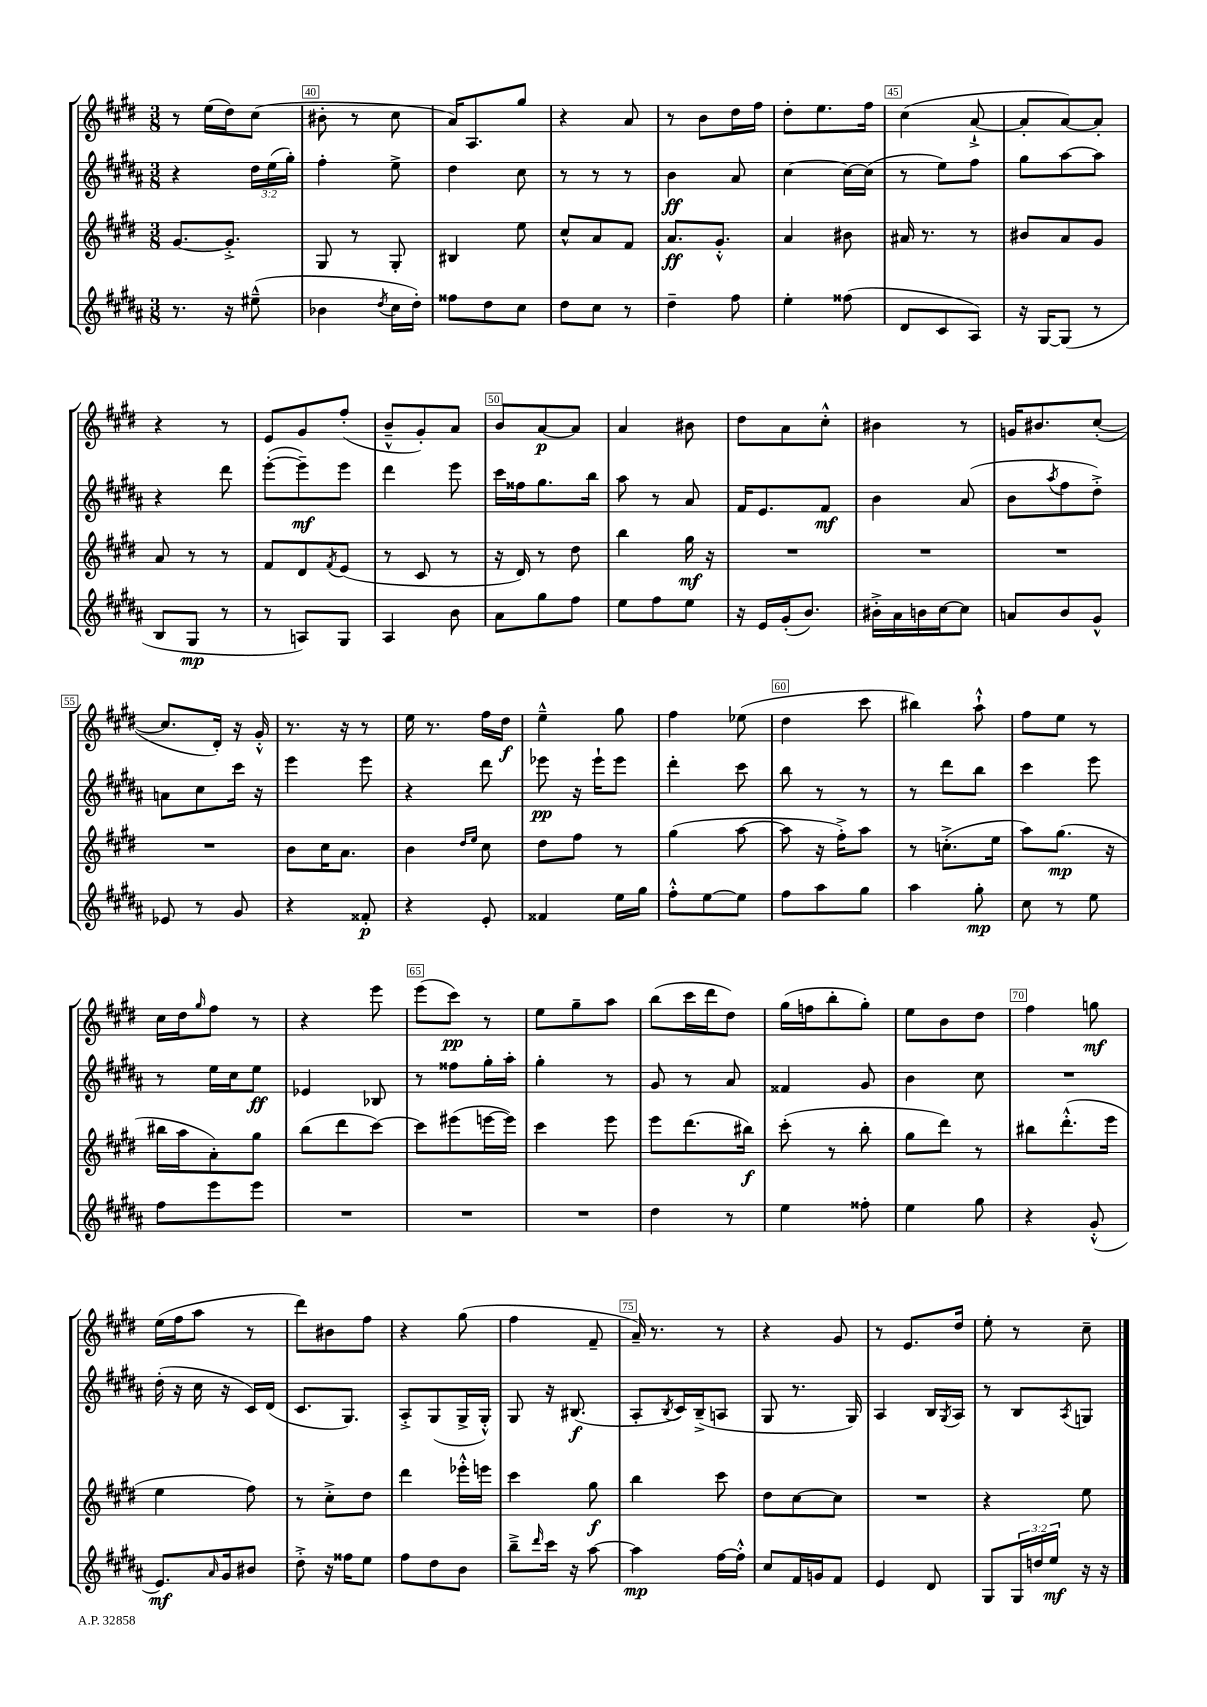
<<
\new StaffGroup <<
\new Staff = "s0" {
    \clef treble \key e \major \numericTimeSignature \time 3/8
    r8 e''16( dis''16) cis''8( |
    bis'8-. r8 cis''8 |
    a'16) a8. gis''8 |
    r4 a'8 |
    r8 b'8 dis''16 fis''16 |
    dis''8-. e''8. fis''16 |
    cis''4( a'8~-!-> |
    a'8-. a'8~) a'8-. |
    r4 r8 |
    e'8 gis'8 fis''8-.( |
    b'8---^ gis'8-.) a'8 |
    b'8 a'8~\p a'8 |
    a'4 bis'8 |
    dis''8 a'8 cis''8-.-^ |
    bis'4 r8 |
    g'16 bis'8. cis''8~-.( |
    cis''8. dis'16-.) r16 gis'16-.-^ |
    r8. r16 r8 |
    e''16 r8. fis''16 dis''16\f |
    e''4---^ gis''8 |
    fis''4 ees''8( |
    dis''4 cis'''8 |
    bis''4) a''8-!-^ |
    fis''8 e''8 r8 |
    cis''16 dis''16 \grace { gis''16 } fis''8 r8 |
    r4 e'''8 |
    e'''8( cis'''8\pp) r8 |
    e''8 gis''8-- a''8 |
    b''8( cis'''16 dis'''16 dis''8) |
    gis''16( f''16 b''8-. gis''8-.) |
    e''8 b'8 dis''8 |
    fis''4 g''8\mf |
    e''16( fis''16 a''8 r8 |
    dis'''8) bis'8 fis''8 |
    r4 gis''8( |
    fis''4 fis'8-- |
    a'16--) r8. r8 |
    r4 gis'8 |
    r8 e'8. dis''16 |
    e''8-. r8 cis''8-- \bar "|." |
}
\new Staff = "s1" {
    \clef treble \key b \major \numericTimeSignature \time 3/8 \override Staff.TupletNumber.text = #tuplet-number::calc-fraction-text
    r4 \tuplet 3/2 { dis''16 e''16( gis''16-.) } |
    fis''4-. e''8-> |
    dis''4 cis''8 |
    r8 r8 r8 |
    b'4\ff ais'8 |
    cis''4~ cis''16~ cis''16( |
    r8 e''8) fis''8 |
    gis''8 ais''8~ ais''8 |
    r4 dis'''8 |
    e'''8~-.( e'''8--\mf) e'''8 |
    dis'''4 e'''8 |
    cis'''16 fisis''16 gis''8. b''16 |
    ais''8 r8 ais'8 |
    fis'16 e'8. fis'8\mf |
    b'4 ais'8( |
    b'8 \acciaccatura { ais''8 } fis''8 dis''8-.->) |
    a'8 cis''8 cis'''16 r16 |
    e'''4 e'''8 |
    r4 dis'''8 |
    ees'''8\pp r16 ees'''16-! ees'''8 |
    dis'''4-. cis'''8 |
    b''8 r8 r8 |
    r8 dis'''8 b''8 |
    cis'''4 e'''8 |
    r8 e''16 cis''16 e''8\ff |
    ees'4 bes8 |
    r8 fisis''8 gis''16-. ais''16-. |
    gis''4-. r8 |
    gis'8 r8 ais'8 |
    fisis'4 gis'8 |
    b'4 cis''8 |
    R4. |
    dis''16-.( r16 cis''16 r16 cis'16) dis'16( |
    cis'8. gis8.) |
    ais8-.-> gis8( gis16-> gis16-.-^) |
    gis8 r16 bis8.\f( |
    ais8-. \acciaccatura { b8 } cis'16) b16--->( a8 |
    gis8 r8. gis16) |
    ais4 b16 \acciaccatura { gis8 } ais16 |
    r8 b8 \acciaccatura { ais8 } g8 \bar "|." |
}
\new Staff = "s2" {
    \clef treble \key e \major \numericTimeSignature \time 3/8
    gis'8.~ gis'8.-.-> |
    gis8 r8 gis8-. |
    bis4 e''8 |
    cis''8-^ a'8 fis'8 |
    a'8.\ff gis'8.-.-^ |
    a'4 bis'8 |
    ais'16 r8. r8 |
    bis'8 a'8 gis'8 |
    a'8 r8 r8 |
    fis'8 dis'8 \acciaccatura { fis'8 } e'8( |
    r8 cis'8 r8 |
    r16 dis'16) r8 dis''8 |
    b''4 gis''16\mf r16 |
    R4. |
    R4. |
    R4. |
    R4. |
    b'8 cis''16 a'8. |
    b'4 \grace { dis''16 e''16 } cis''8 |
    dis''8 fis''8 r8 |
    gis''4( a''8~ |
    a''8 r16 fis''16-.->) a''8 |
    r8 c''8.-.->( e''16 |
    a''8) gis''8.\mp( r16 |
    bis''16 a''16 a'8-.) gis''8 |
    b''8( dis'''8 cis'''8~) |
    cis'''8 eis'''8( e'''16~ e'''16) |
    cis'''4 e'''8 |
    e'''8 dis'''8.( bis''16\f) |
    cis'''8-.( r8 b''8-. |
    gis''8 dis'''8) r8 |
    bis''8 dis'''8.-.-^( e'''16 |
    e''4 fis''8) |
    r8 cis''8-.-> dis''8 |
    dis'''4 ees'''16-.-^ e'''16 |
    cis'''4 gis''8\f |
    b''4 cis'''8 |
    dis''8 cis''8~ cis''8 |
    R4. |
    r4 e''8 \bar "|." |
}
\new Staff = "s3" {
    \clef treble \key b \major \numericTimeSignature \time 3/8 \override Staff.TupletNumber.text = #tuplet-number::calc-fraction-text
    r8. r16 eis''8---^( |
    bes'4 \acciaccatura { dis''8 } cis''16 dis''16-.) |
    fisis''8 dis''8 cis''8 |
    dis''8 cis''8 r8 |
    dis''4-- fis''8 |
    e''4-. fisis''8( |
    dis'8 cis'8 ais8) |
    r16 gis16~ gis8( r8 |
    b8 gis8\mp r8 |
    r8 a8) gis8 |
    ais4 b'8 |
    ais'8 gis''8 fis''8 |
    e''8 fis''8 e''8 |
    r16 e'16 gis'16-.( b'8.) |
    bis'16-.-> ais'16 b'16 cis''16~ cis''8 |
    a'8 b'8 gis'8-^ |
    ees'8 r8 gis'8 |
    r4 fisis'8-.\p |
    r4 e'8-. |
    fisis'4 e''16 gis''16 |
    fis''8-.-^ e''8~ e''8 |
    fis''8 ais''8 gis''8 |
    ais''4 gis''8-.\mp |
    cis''8 r8 e''8 |
    fis''8 e'''8 e'''8 |
    R4. |
    R4. |
    R4. |
    dis''4 r8 |
    e''4 fisis''8-. |
    e''4 gis''8 |
    r4 gis'8-.-^( |
    e'8.\mf) \grace { ais'16 } gis'16 bis'8 |
    dis''8-.-> r16 fisis''16 e''8 |
    fis''8 dis''8 b'8 |
    b''8---> \grace { dis'''16 } cis'''16 r16 ais''8~ |
    ais''4\mp fis''16~ fis''16-.-^ |
    cis''8 fis'16 g'16 fis'8 |
    e'4 dis'8 |
    gis8 \tuplet 3/2 { gis16 d''16 e''16\mf } r16 r16 \bar "|." |
}
>>
>>
\layout { \context { \Score currentBarNumber = #39 \override BarNumber.break-visibility = ##(#f #t #t) barNumberVisibility = #(every-nth-bar-number-visible 5) \override BarNumber.stencil = #(make-stencil-boxer 0.1 0.3 ly:text-interface::print) } }
